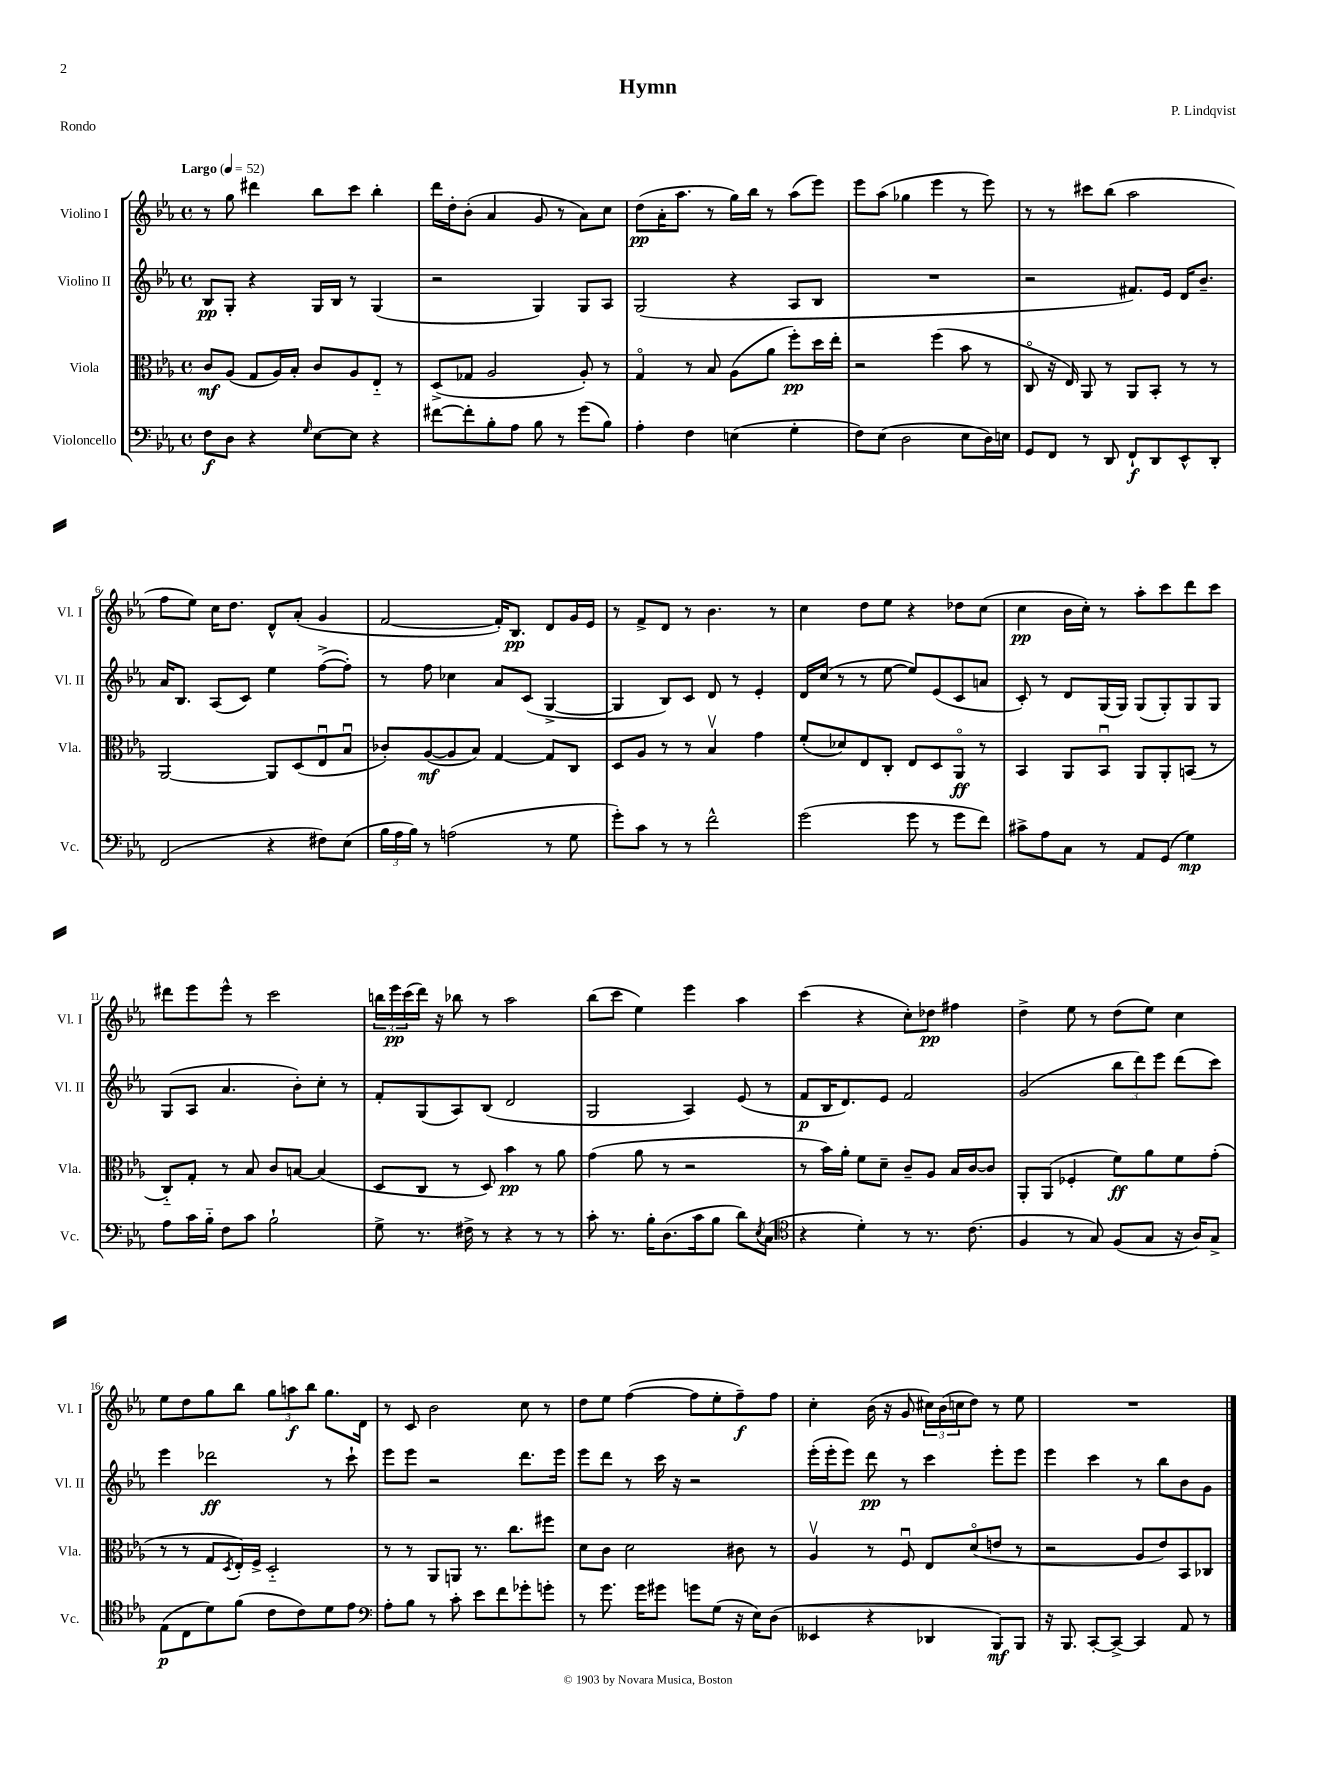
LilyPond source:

\header { title = "Hymn" composer = "P. Lindqvist" piece = "Rondo" }
<<
\new StaffGroup <<
\new Staff = "s0" \with { instrumentName = "Violino I" shortInstrumentName = "Vl. I" } {
    \clef treble \key ees \major \defaultTimeSignature \time 4/4 \tempo "Largo" 4 = 52
    r8 g''8 dis'''4 bes''8 c'''8 bes''4-. |
    d'''16 d''16-. bes'8-.( aes'4 g'8 r8 aes'8) c''8 |
    d''8\pp( aes'16-. aes''8. r8 g''16) bes''16 r8 aes''8( ees'''8) |
    ees'''8 aes''8( ges''4 ees'''4 r8 ees'''8) |
    r8 r8 cis'''8 bes''8( aes''2 |
    f''8 ees''8) c''16 d''8. d'8-^ aes'8-.( g'4 |
    f'2~ f'16-.) bes8.\pp d'8 g'16 ees'16 |
    r8 f'8-> d'8 r8 bes'4. r8 |
    c''4 d''8 ees''8 r4 des''8 c''8( |
    c''4\pp bes'16 c''16-.) r8 aes''8-. c'''8 d'''8 c'''8 |
    dis'''8 ees'''8 ees'''8-^ r8 c'''2 |
    \tuplet 3/2 { b''16 ees'''16\pp c'''16( } d'''16) r16 bes''8 r8 aes''2 |
    bes''8( c'''8 ees''4) ees'''4 aes''4 |
    c'''4( r4 c''8-.) des''8\pp fis''4 |
    d''4-> ees''8 r8 d''8( ees''8) c''4 |
    ees''8 d''8 g''8 bes''8 \tuplet 3/2 { g''8 a''8\f bes''8 } g''8. d'16 |
    r8 c'8 bes'2 c''8 r8 |
    d''8 ees''8 f''4~( f''8 ees''8-. f''8--\f) f''8 |
    c''4-. bes'16( r16 g'8 \tuplet 3/2 { cis''16) bes'16( c''16 } d''8) r8 ees''8 |
    R1 \bar "|." |
}
\new Staff = "s1" \with { instrumentName = "Violino II" shortInstrumentName = "Vl. II" } {
    \clef treble \key ees \major \defaultTimeSignature \time 4/4
    bes8\pp g8-. r4 g16 bes16 r8 g4( |
    r2 g4) g8 aes8 |
    g2( r4 aes8 bes8 |
    R1 |
    r2 fis'8.) ees'16 d'16 bes'8.-- |
    aes'16 bes8. aes8( c'8) ees''4 f''8~->( f''8-.) |
    r8 f''8 ces''4 aes'8 c'8( g4~-> |
    g4 bes8) c'8 d'8 r8 ees'4-. |
    d'16 c''16( r8 r8 ees''8~ ees''8) ees'8( c'8 a'8 |
    c'8-.) r8 d'8 g16( g16) g8( g8-.) g8 g8 |
    g8( aes8 aes'4. bes'8-.) c''8-. r8 |
    f'8-. g8( aes8) bes8( d'2 |
    g2 aes4) ees'8( r8 |
    f'8\p bes16 d'8.) ees'8 f'2 |
    g'2( \tuplet 3/2 { bes''8 d'''8) ees'''8 } d'''8( c'''8) |
    ees'''4 des'''2\ff r8 c'''8-! |
    ees'''8 ees'''8 r2 d'''8. ees'''16 |
    ees'''8 d'''8 r8 c'''16 r16 r2 |
    ees'''16-.( ees'''16-. ees'''8) d'''8\pp r8 c'''4 ees'''8-. ees'''8 |
    ees'''4 c'''4 r8 bes''8 bes'8 g'8 \bar "|." |
}
\new Staff = "s2" \with { instrumentName = "Viola" shortInstrumentName = "Vla." } {
    \clef alto \key ees \major \defaultTimeSignature \time 4/4
    c'8\mf aes8( g8 aes16) bes16-. c'8 aes8 ees8-_ r8 |
    d8->( ges8 aes2 aes8-.) r8 |
    g4\flageolet r8 bes8 aes8( aes'8 f''8-.\pp) d''16 ees''16-. |
    r2 f''4( bes'8 r8 |
    c8\flageolet r16 ees16) aes,8 r8 aes,8 bes,8-. r8 r8 |
    aes,2~ aes,8 d8( ees8\downbow bes8\downbow |
    ces'8-.) aes8~\mf( aes8 bes8) g4~ g8 c8 |
    d8 aes8 r8 r8 bes4\upbow g'4 |
    f'8-.( des'8) ees8 c8-. ees8 d8 aes,8\flageolet\ff r8 |
    bes,4 aes,8 bes,8\downbow aes,8 aes,8-. b,8( r8 |
    c8-_) g8-. r8 bes8 c'8 b8~ b4( |
    d8 c8 r8 d8) bes'4\pp r8 aes'8 |
    g'4( aes'8 r8 r2 |
    r8 bes'16) aes'16-. f'8 d'8-- c'8-- aes8 bes16 c'16~ c'8 |
    aes,8-. aes,8( fes4-. f'8\ff) aes'8 f'8 g'8-.( |
    r8 r8 g8 \acciaccatura { d8 } ees16-.) f16-> d2-_ |
    r8 r8 aes,8 a,8 r8. c''8. fis''8 |
    d'8 c'8 d'2 cis'8 r8 |
    aes4\upbow r8 f8\downbow ees8 d'8\flageolet( e'8 r8 |
    r2 aes8 ees'8) bes,8 ces8 \bar "|." |
}
\new Staff = "s3" \with { instrumentName = "Violoncello" shortInstrumentName = "Vc." } {
    \clef bass \key ees \major \defaultTimeSignature \time 4/4
    f8\f d8 r4 \grace { g16 } ees8~ ees8 r4 |
    fis'8~ fis'8-. bes8-. aes8 bes8 r8 g'8( bes8) |
    aes4-. f4 e4( g4-. |
    f8) ees8( d2 ees8 d16) e16 |
    g,8 f,8 r8 d,8 f,8-!\f d,8 ees,8-^ d,8-. |
    f,2( r4 fis8) ees8( |
    \tuplet 3/2 { bes16 aes16 bes16) } r8 a2( r8 g8 |
    g'8-.) c'8 r8 r8 f'2-^ |
    g'2( g'8 r8 g'8 f'8) |
    cis'8-> aes8 c8 r8 aes,8 g,8( g4\mp) |
    aes8 c'16 bes16-_ f8 c'8 bes2-! |
    g8-> r8. fis16-> r8 r4 r8 r8 |
    c'8-. r8. bes16-. d8.( c'16 bes8 d'8) \acciaccatura { ees8 } c8( |
    \clef tenor r4 d'4-.) r8 r8. c'8.( |
    f4 r8 g8) f8( g8 r16 aes16) g8-> |
    ees8\p( c8 d'8) f'8( c'8 c'8) d'8 ees'8 |
    \clef bass aes8-. bes8 r8 c'8-. ees'8 f'8 ges'8-. g'8-. |
    r8 g'8. g'16 gis'8 g'8 g8( r16 ees16) d8( |
    eeses,4 r4 des,4 bes,,8\mf) bes,,8 |
    r16 bes,,8. c,8~-. c,8~-> c,4 aes,8 r8 \bar "|." |
}
>>
>>
